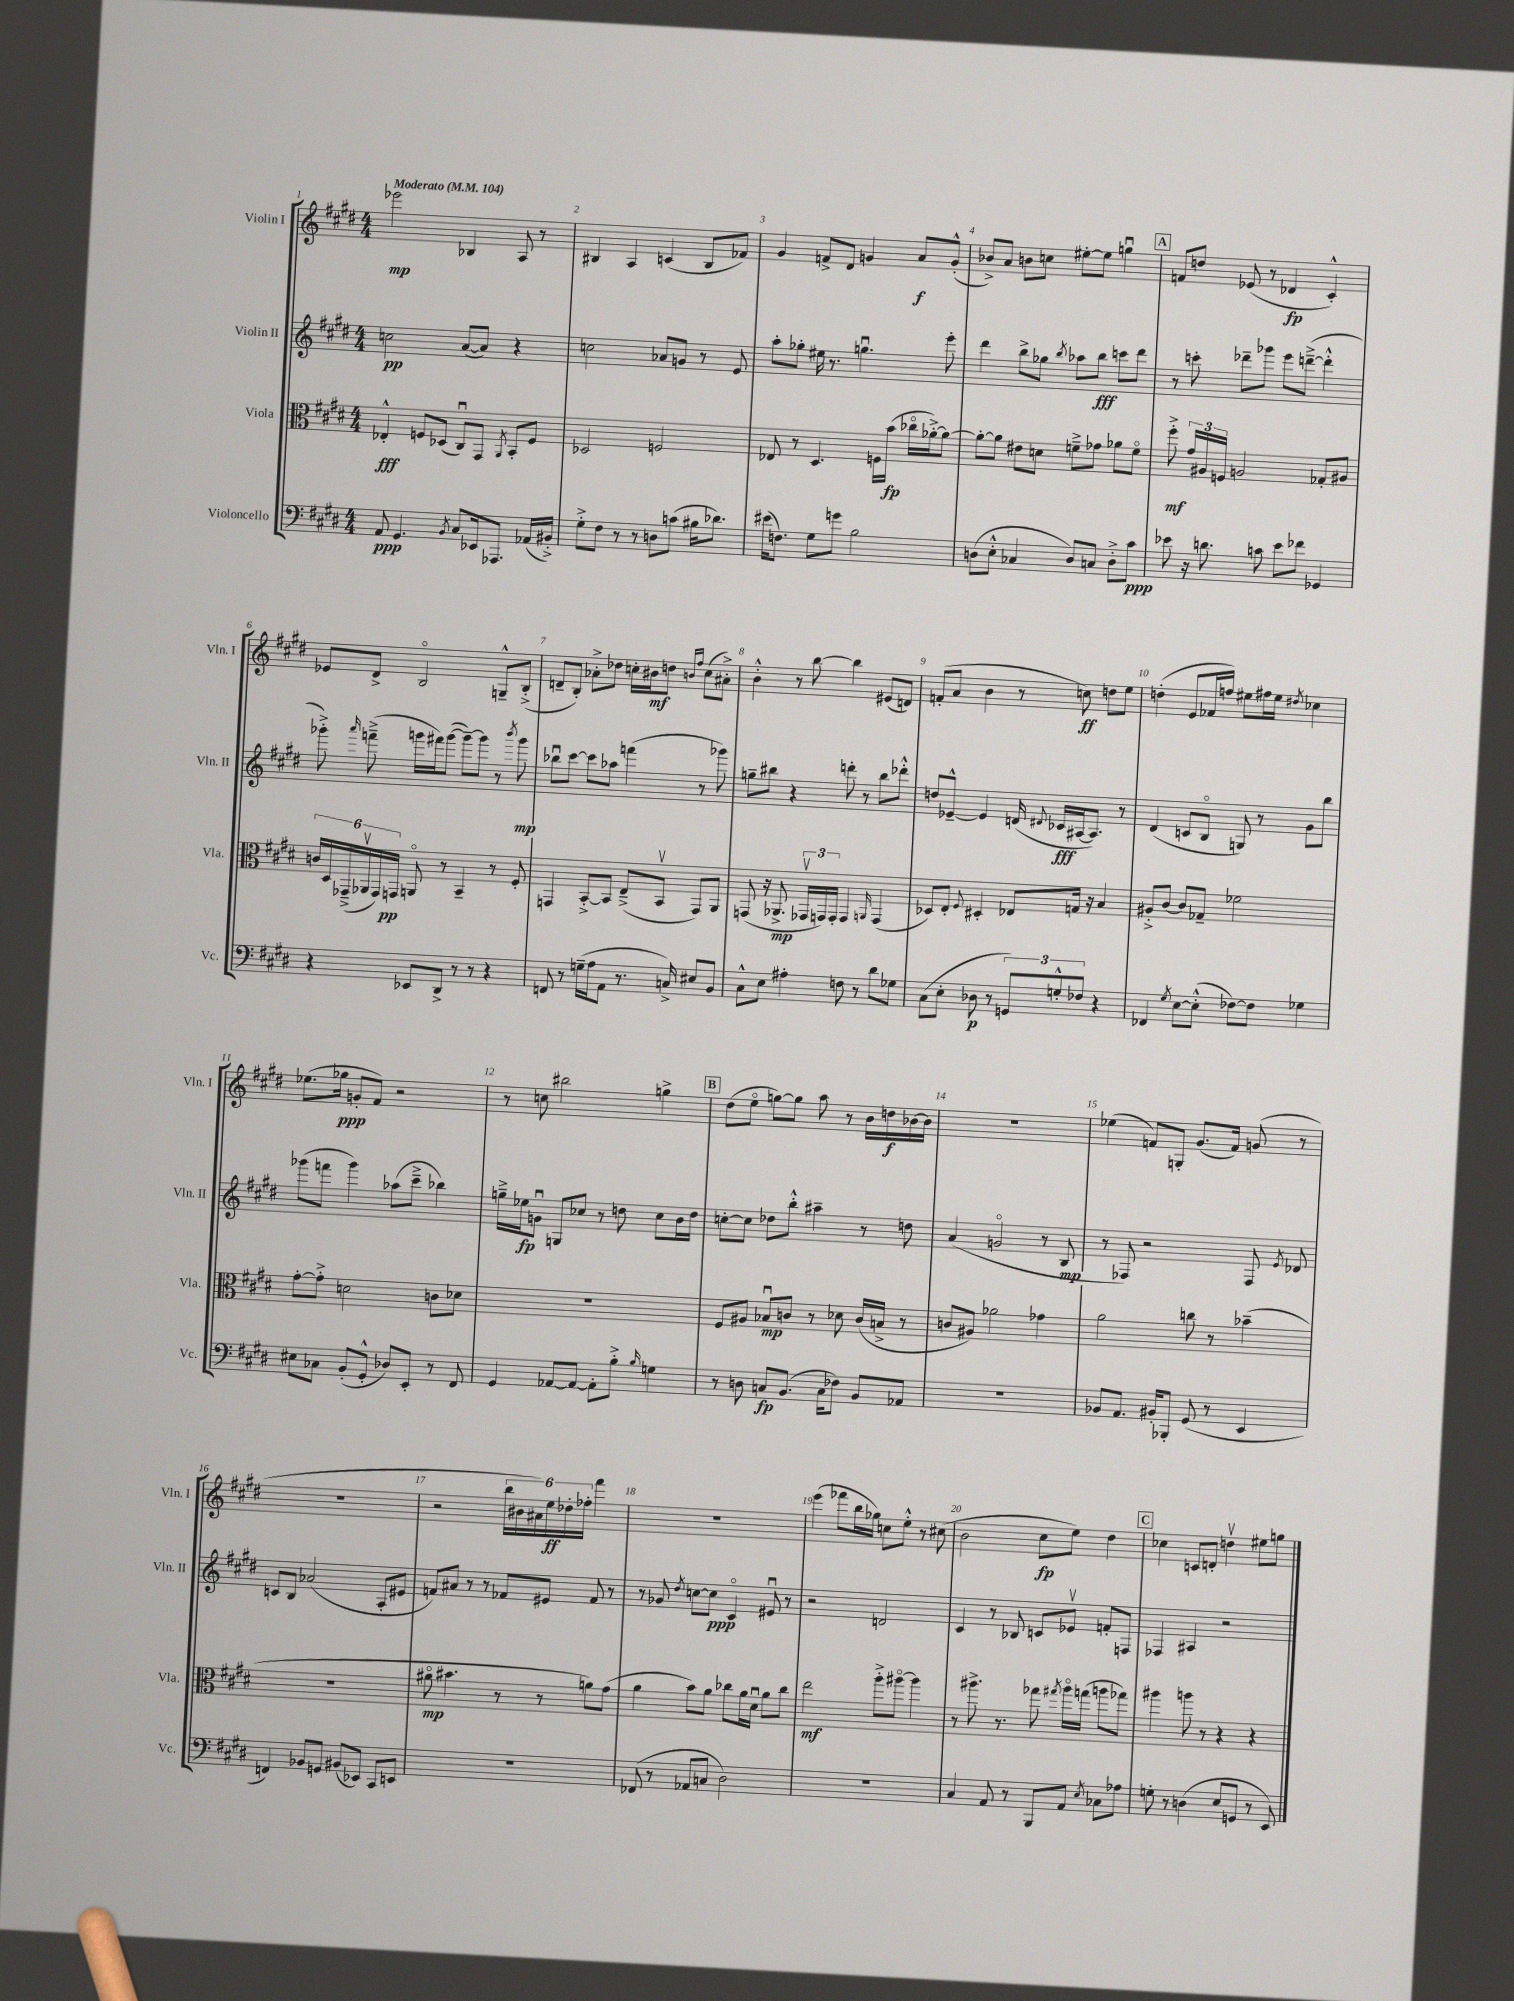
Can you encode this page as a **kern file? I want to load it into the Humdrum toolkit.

**kern	**kern	**kern	**kern
*staff4	*staff3	*staff2	*staff1
*clefF4	*clefC3	*clefG2	*clefG2
*k[f#c#g#d#]	*k[f#c#g#d#]	*k[f#c#g#d#]	*k[f#c#g#d#]
*M4/4	*M4/4	*M4/4	*M4/4
*MM104	*MM104	*MM104	*MM104
8AA	4E-'^^	2cc	2eee-
4.GG#	.	.	.
.	8F	.	.
.	(8D-	.	.
8qBB	.	.	.
8C#	8C#u)	([8a	4B-
16EE-	8GG#	8a])	.
8.AAA-	.	.	.
.	8qAA	.	.
.	8BB'	4r	8A
(16AA-	8F	.	8r
16BB#'^)	.	.	.
=	=	=	=
8G#'^	2D-	2cc	4B#
8F#	.	.	.
8r	.	.	4A
8r	.	.	.
8D	2F	8a-	(4c
(8c	.	8g	.
16B#	.	8r	8B#
8.d-)	.	.	.
.	.	8e	8f-)
=	=	=	=
(16e#	8E-	8aa'	4g#
8.F)	.	.	.
.	8r	8gg-'	.
8G#	4.D#	16ee#	8f^
.	.	8.r	.
8g	.	.	8d#
2B	.	4.ggu	4g
.	16F	.	.
.	(16b	.	.
.	16cc-o	.	8a
.	[16a-'^)	.	.
.	8a-_	8eee'	(8g'^^
=	=	=	=
(8D	8a-'_	4ddd#	8b-^)
8E'^^	8a-]	.	8a
4C-	8e#	8bb^	8b
.	8d	8gg-	8cc
.	.	8qbb	.
8D)	8f~^	8aa-	[8ee#'
8C	8g-	8bb	8ee#]
8D'^	8a-	8ccc	4ggu
8c#	8fo	8ddd#	.
=	=	=	=
8e-	8ff#'^	8r	8f
16r	24g#	8ccc'	8dd
.	24A#	.	.
8.d	.	.	.
.	24F	.	.
.	2A	8ddd-~	(8e-
8c	.	8ggg-	8r
8e-	.	8eee	4d-
8f-	.	([8ddd~^	.
4GG-	8G-'	4ddd'^^]	4c#'^^)
.	8A#	.	.
=	=	=	=
4r	24c	8ggg-'^)	8e-
.	24D#	.	.
.	(24GG-~^	.	.
.	.	16qqaaa	.
.	24AA-v	(8fff~^	8d#^
.	24GG-)	.	.
.	24GG	.	.
8EE-	8AAo	16ggg	2Bo
.	.	16fff#)	.
8DD#^	8r	([8ggg	.
8r	4BB~	8ggg~_)	.
8r	.	8ggg]	.
4r	8r	8r	8G~^^
.	.	8qbbb	.
.	8F#'	8ggg	(8B'^
=	=	=	=
8FF	4GG	8bb-u	8d~
8r	.	[8ccc#	8B')
(16G~	[8BB'^	8ccc#]	8a-'^
16A	.	.	.
8AA	8BB]	8aa-	8dd-
8.r	(8E~^	(4fff	16cc'
.	.	.	16b#
.	8BBv	.	8dd
16C^)	.	.	.
.	.	.	16qqb
.	.	.	16qqff#
8E#	8GG)	8r	(8cc
8BB	8AA	8ggg-)	8a#'^)
=	=	=	=
8C#^^	(8GG	8gg~	4b'^^
8E	16r	8bb#	.
.	8.AA-^	.	.
4A#'	.	4r	8r
.	24GG-v	.	[8bb
.	24GG)	.	.
.	24GG'	.	.
8F	4GG	8ddd'	4bb]
8r	.	8r	.
.	16qqAA	.	.
8d#	(4GG	8bb#	(8e#
8G-	.	8ddd-'^^	8d)
=	=	=	=
(8C#	8D-)	8dd	(8f'
8E'	8E'	[8e-~^^	8a
.	8qqF#	.	.
8D-	4D#'	4e-]	4b
8r	.	.	.
12GG)	8E-	(16d	8r
.	.	8qqd#	.
.	.	16c-	.
12G'^^	.	.	.
.	16G	[16A#	8cc)
12F-	.	.	.
.	16r	8.A#])	.
4r	4B	.	8dd
.	.	8r	8ee
=	=	=	=
4FF-	8A#'^	(4d#	(4dd'
.	[8c#	.	.
8qG#	.	.	.
[8E	8c#]	8c	8e
(8E'^^]	8G-~	8Bo	16f-
.	.	.	16ff)
[8F-)	2f-	8G)	8ee#
8F-]	.	8r	16ff#
.	.	.	16ee#
.	.	.	8qdd#
4G-	.	8g#	4cc-
.	.	8bb	.
=	=	=	=
8E#	[8g#'	(8ggg-	(8.ee-
8C-	8g#'^]	8fff	.
.	.	.	16gg-
(8BB'	2d	4ggg-)	8g'
8GG#'^^	.	.	8f#)
8D-)	.	(8aa-	2r
8EE'	.	8ccc#~^	.
8r	8c	4bb-)	.
8FF#	8d-	.	.
=	=	=	=
4GG#	1r	16gg~^	8r
.	.	16ee-	.
.	.	8gu	8cc
[8AA-	.	8G	2bb#
8AA-_	.	8cc-	.
8AA-']	.	8r	.
8B'^	.	8dd	.
16qqB	.	.	.
4G	.	8cc-	4gg^
.	.	16b	.
.	.	16dd	.
=	=	=	=
8r	8F#	[8cc'	(8dd#
8D	8A#	8cc]	8eeo
8C	8B-u	8dd-	[8gg)
(8.BB	8c	8bb'^^	8gg]
.	8r	4aa#~	8aa
16C	.	.	.
8F-)	8d-	.	8r
8BB	(16c	8r	16b
.	16B^	.	16dd
8AA-	8r	8dd	[16b-
.	.	.	16b-]
=	=	=	=
1r	8c	(4a	1r
.	8A#)	.	.
.	2a-	2go	.
.	4g-	8r	.
.	.	8B	.
=	=	=	=
8BB-	2a	8r	(4ee-
8.AA	.	8F-)	.
.	.	2r	8f)
16BB#'	.	.	.
8BBB-'	.	.	8G'
(8GG#	8cc	.	(8.g#
8r	8r	.	.
.	.	.	16f)
4EE	(4b-~	8F-	(8g
.	.	8qe	.
.	.	8d-	8r
=	=	=	=
4FF)	1r	8c	1r
.	.	8B	.
8BB-	.	(2a-	.
8GG	.	.	.
(8BB#	.	.	.
8EE-)	.	.	.
8CC#	.	8A'	.
8EE	.	8e#	.
=	=	=	=
1r	8a#o	8f)	2r
.	4.b#	8a#	.
.	.	8r	.
.	.	8r	.
.	8r	8f-	24bb
.	.	.	24b#
.	.	.	24a#)
.	8r	8e#	24ee
.	.	.	24dd-'
.	.	.	24ff-'
.	8a)	8f-	4fff#
.	(8g#	8r	.
=	=	=	=
(8FF-	4a	8r	1r
8r	.	8g-	.
.	.	8qdd#	.
8AA-	8b)	[8cc	.
8C	8a	8cc]	.
2D#)	8cc-	4c#o	.
.	16a	.	.
.	16d#u	.	.
.	8a	8e#u	.
.	8cc-	8r	.
=	=	=	=
1r	2ee	2r	(4eee
.	.	.	8fff-
.	.	.	16bb
.	.	.	16gg-)
.	8aa'^	2d	8cc
.	[8aa#o	.	8ee'^^
.	4aa#]	.	8r
.	.	.	(8cc#
=	=	=	=
4C#	8r	4c#	2b
.	8.aa#^	.	.
8AA	.	8r	.
.	8.r	.	.
8r	.	8B-	.
8BBB	8gg-	8c	8cc#
.	8qgg#	.	.
8AA	16aa#o	8e-v	8ee)
.	(16gg	.	.
8qE	.	.	.
8C-	8aa	8f'	4dd#
8A-	8gg-)	8F	.
=	=	=	=
8G'	4aa#	4F-	4cc-
8r	.	.	.
(4D	8aa	4A#	8c
.	8r	.	8d'
8E	4r	2r	4ddv
8GG	.	.	.
8r	4r	.	8ee#
8EE)	.	.	8gg
==	==	==	==
*-	*-	*-	*-
